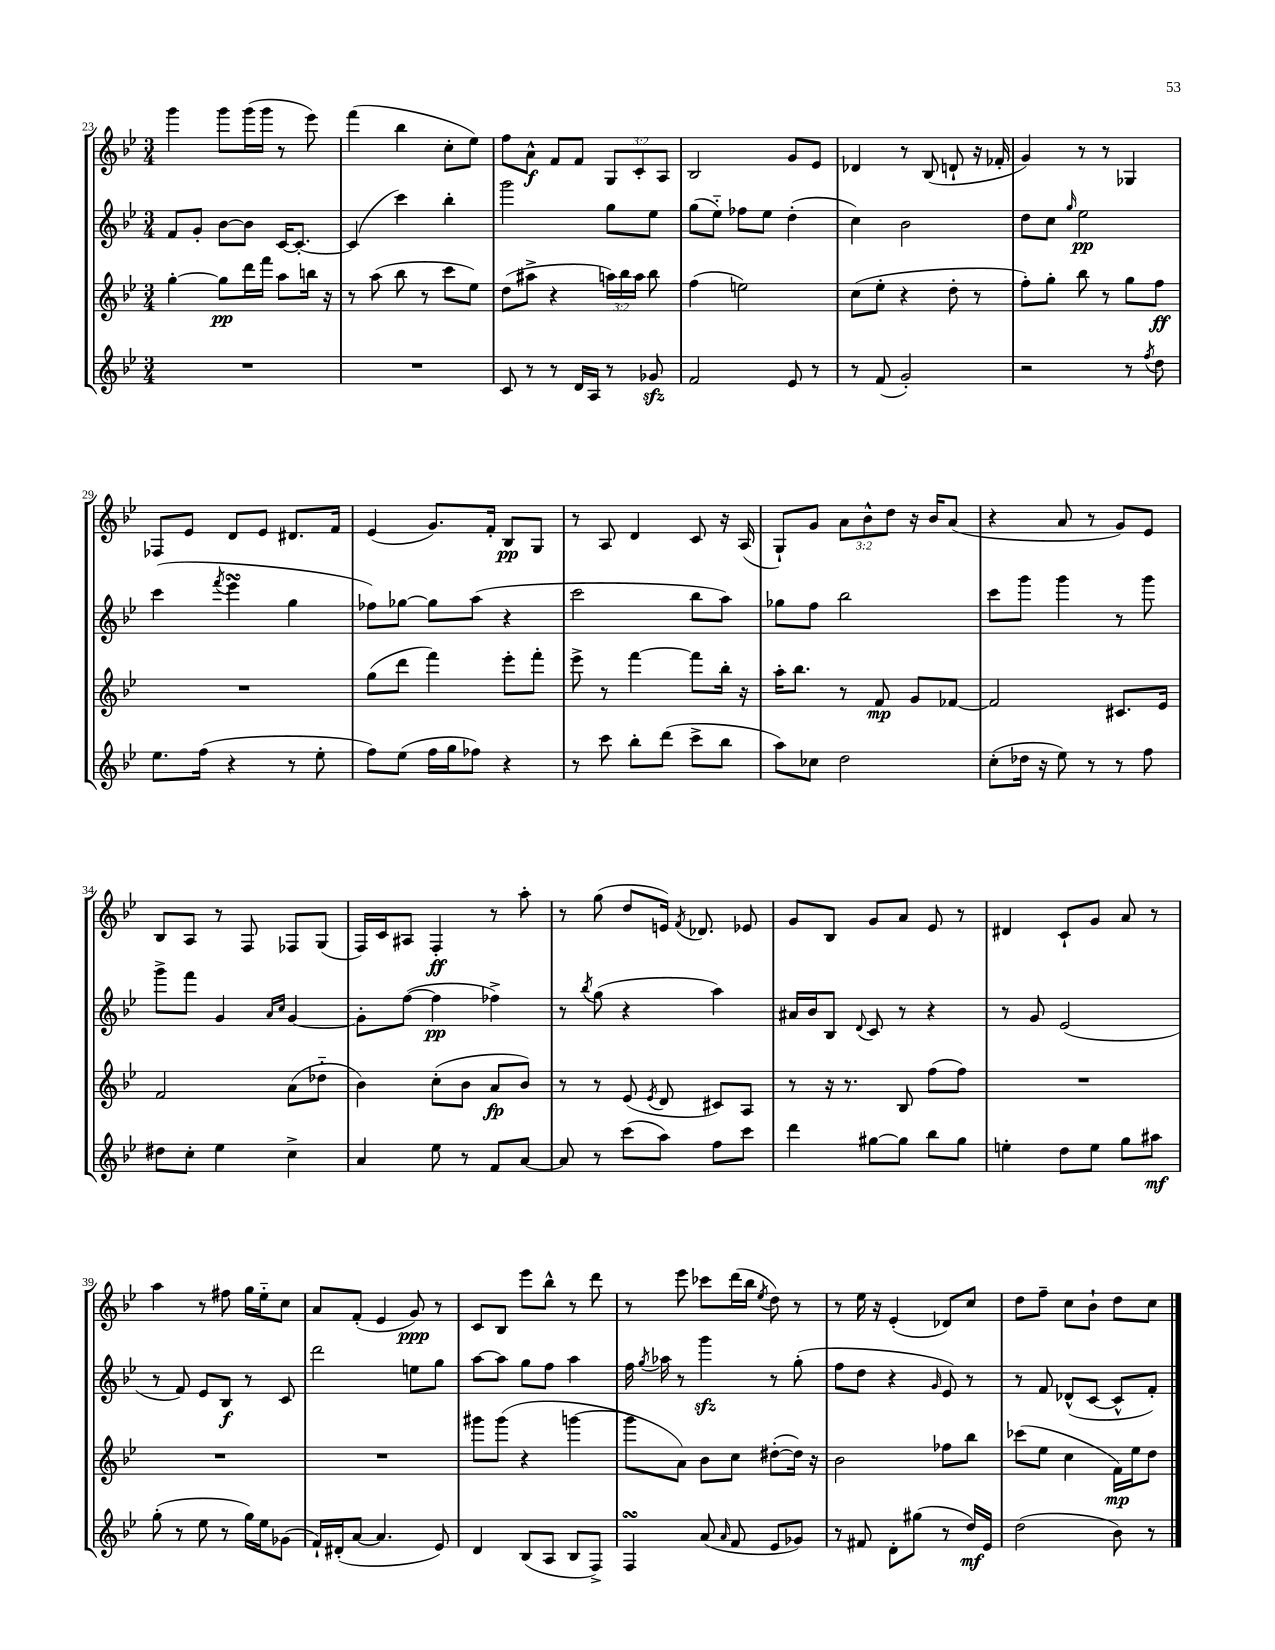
<<
\new StaffGroup <<
\new Staff = "s0" {
    \clef treble \key bes \major \numericTimeSignature \time 3/4 \override Staff.TupletNumber.text = #tuplet-number::calc-fraction-text
    \autoBeamOff g'''4 g'''8[ g'''16( g'''16] r8 ees'''8) |
    f'''4( bes''4 c''8[-. ees''8]) |
    f''8[ a'8]-^\f f'8[ f'8] \tuplet 3/2 { g8[ c'8-. a8] } |
    bes2 g'8[ ees'8] |
    des'4 r8 bes8( d'8-! r16 fes'16-. |
    g'4) r8 r8 ges4 |
    fes8[ ees'8] d'8[ ees'8] dis'8.[ f'16] |
    ees'4( g'8.[) f'16]-. bes8[\pp g8] |
    r8 a8 d'4 c'8 r16 a16( |
    g8[-!) g'8] \tuplet 3/2 { a'8[ bes'8-^ d''8] } r16 bes'16[ a'8]( |
    r4 a'8 r8 g'8[) ees'8] |
    bes8[ a8] r8 f8 fes8[ g8]( |
    f16[) c'16 ais8] f4-.\ff r8 a''8-. |
    r8 g''8( d''8[ e'16]) \acciaccatura { f'8 } des'8. ees'8 |
    g'8[ bes8] g'8[ a'8] ees'8 r8 |
    dis'4 c'8[-! g'8] a'8 r8 |
    a''4 r8 fis''8 g''16[ ees''16-_ c''8] |
    a'8[ f'8]-.( ees'4 g'8\ppp) r8 |
    c'8[ bes8] ees'''8[ bes''8]-^ r8 d'''8 |
    r8 ees'''8 ces'''8[ d'''16( bes''16] \acciaccatura { ees''8 } d''8) r8 |
    r8 ees''16 r16 ees'4-.( des'8[) c''8] |
    d''8[ f''8]-- c''8[ bes'8]-! d''8[ c''8] \bar "|." |
}
\new Staff = "s1" {
    \clef treble \key bes \major \numericTimeSignature \time 3/4
    \autoBeamOff f'8[ g'8]-. bes'8[~ bes'8] c'16[~ c'8.]~-. |
    c'4( c'''4) bes''4-. |
    g'''2 g''8[ ees''8] |
    g''8[( ees''8]-_) fes''8[ ees''8] d''4-.( |
    c''4) bes'2 |
    d''8[ c''8] \grace { g''16 } ees''2\pp |
    c'''4( \acciaccatura { f'''8 } ees'''4\turn g''4 |
    fes''8[) ges''8]~ ges''8[ a''8]( r4 |
    c'''2 bes''8[ a''8]) |
    ges''8[ f''8] bes''2 |
    c'''8[ g'''8] g'''4 r8 g'''8 |
    g'''8[-> f'''8] g'4 \grace { a'16[ c''16] } g'4~ |
    g'8[-. f''8]~( f''4\pp fes''4->) |
    r8 \acciaccatura { bes''8 } g''8( r4 a''4) |
    ais'16[ bes'16 bes8] \appoggiatura { d'8 } c'8 r8 r4 |
    r8 g'8 ees'2( |
    r8 f'8) ees'8[ bes8]\f r8 c'8 |
    d'''2 e''8[ g''8] |
    a''8[~ a''8] g''8[ f''8] a''4 |
    f''16 \acciaccatura { g''8 } aes''16 r8 g'''4\sfz r8 g''8-.( |
    f''8[ d''8] r4 \grace { g'16 } ees'8) r8 |
    r8 f'8 des'8[-^( c'8]~ c'8[-^ f'8]-.) \bar "|." |
}
\new Staff = "s2" {
    \clef treble \key bes \major \numericTimeSignature \time 3/4 \override Staff.TupletNumber.text = #tuplet-number::calc-fraction-text
    \autoBeamOff g''4~-. g''8[\pp d'''16 f'''16] a''8[ b''16] r16 |
    r8 a''8( bes''8 r8 c'''8[ ees''8]) |
    d''8[( ais''8]-> r4 \tuplet 3/2 { a''16[) bes''16 a''16] } bes''8 |
    f''4( e''2) |
    c''8[( ees''8]-. r4 d''8-. r8 |
    f''8[-.) g''8]-. bes''8 r8 g''8[ f''8]\ff |
    R2. |
    g''8[( d'''8] f'''4) ees'''8[-. f'''8]-. |
    ees'''8-> r8 f'''4~ f'''8[ bes''16]-. r16 |
    a''16[-. bes''8.] r8 f'8\mp g'8[ fes'8]~ |
    fes'2 cis'8.[ ees'16] |
    f'2 a'8[( des''8]-_ |
    bes'4) c''8[-.( bes'8] a'8[\fp bes'8]) |
    r8 r8 ees'8( \acciaccatura { ees'8 } d'8 cis'8[) a8] |
    r8 r16 r8. bes8 f''8[( f''8]) |
    R2. |
    R2. |
    R2. |
    gis'''8[ gis'''8]( r4 g'''4~ |
    g'''8[ a'8]) bes'8[ c''8] dis''8[~-.( dis''16]) r16 |
    bes'2 fes''8[ bes''8] |
    ces'''8[( ees''8] c''4 f'16[\mp) ees''16 d''8] \bar "|." |
}
\new Staff = "s3" {
    \clef treble \key bes \major \numericTimeSignature \time 3/4
    \autoBeamOff R2. |
    R2. |
    c'8 r8 r8 d'16[ a16] r8 ges'8\sfz |
    f'2 ees'8 r8 |
    r8 f'8( g'2-.) |
    r2 r8 \acciaccatura { f''8 } d''8 |
    ees''8.[ f''16]( r4 r8 ees''8-. |
    f''8[) ees''8]( f''16[ g''16 fes''8]) r4 |
    r8 c'''8 bes''8[-. d'''8]( c'''8[-> bes''8] |
    a''8[) ces''8] d''2 |
    c''8[-.( des''16] r16 ees''8) r8 r8 f''8 |
    dis''8[ c''8]-. ees''4 c''4-> |
    a'4 ees''8 r8 f'8[ a'8]~ |
    a'8 r8 c'''8[( a''8]) f''8[ c'''8] |
    d'''4 gis''8[~ gis''8] bes''8[ gis''8] |
    e''4-. d''8[ e''8] g''8[ ais''8]\mf |
    g''8-.( r8 ees''8 r8 g''16[) ees''16 ges'8]( |
    f'16[-!) dis'16-.( a'8]~ a'4. ees'8) |
    d'4 bes8[( a8] bes8[ f8]->) |
    f4\turn a'8( \grace { a'16 } f'8 ees'8[ ges'8]) |
    r8 fis'8 d'8[-. gis''8]( r8 d''16[\mf) ees'16] |
    d''2( bes'8) r8 \bar "|." |
}
>>
>>
\layout { \context { \Score currentBarNumber = #23 } }
